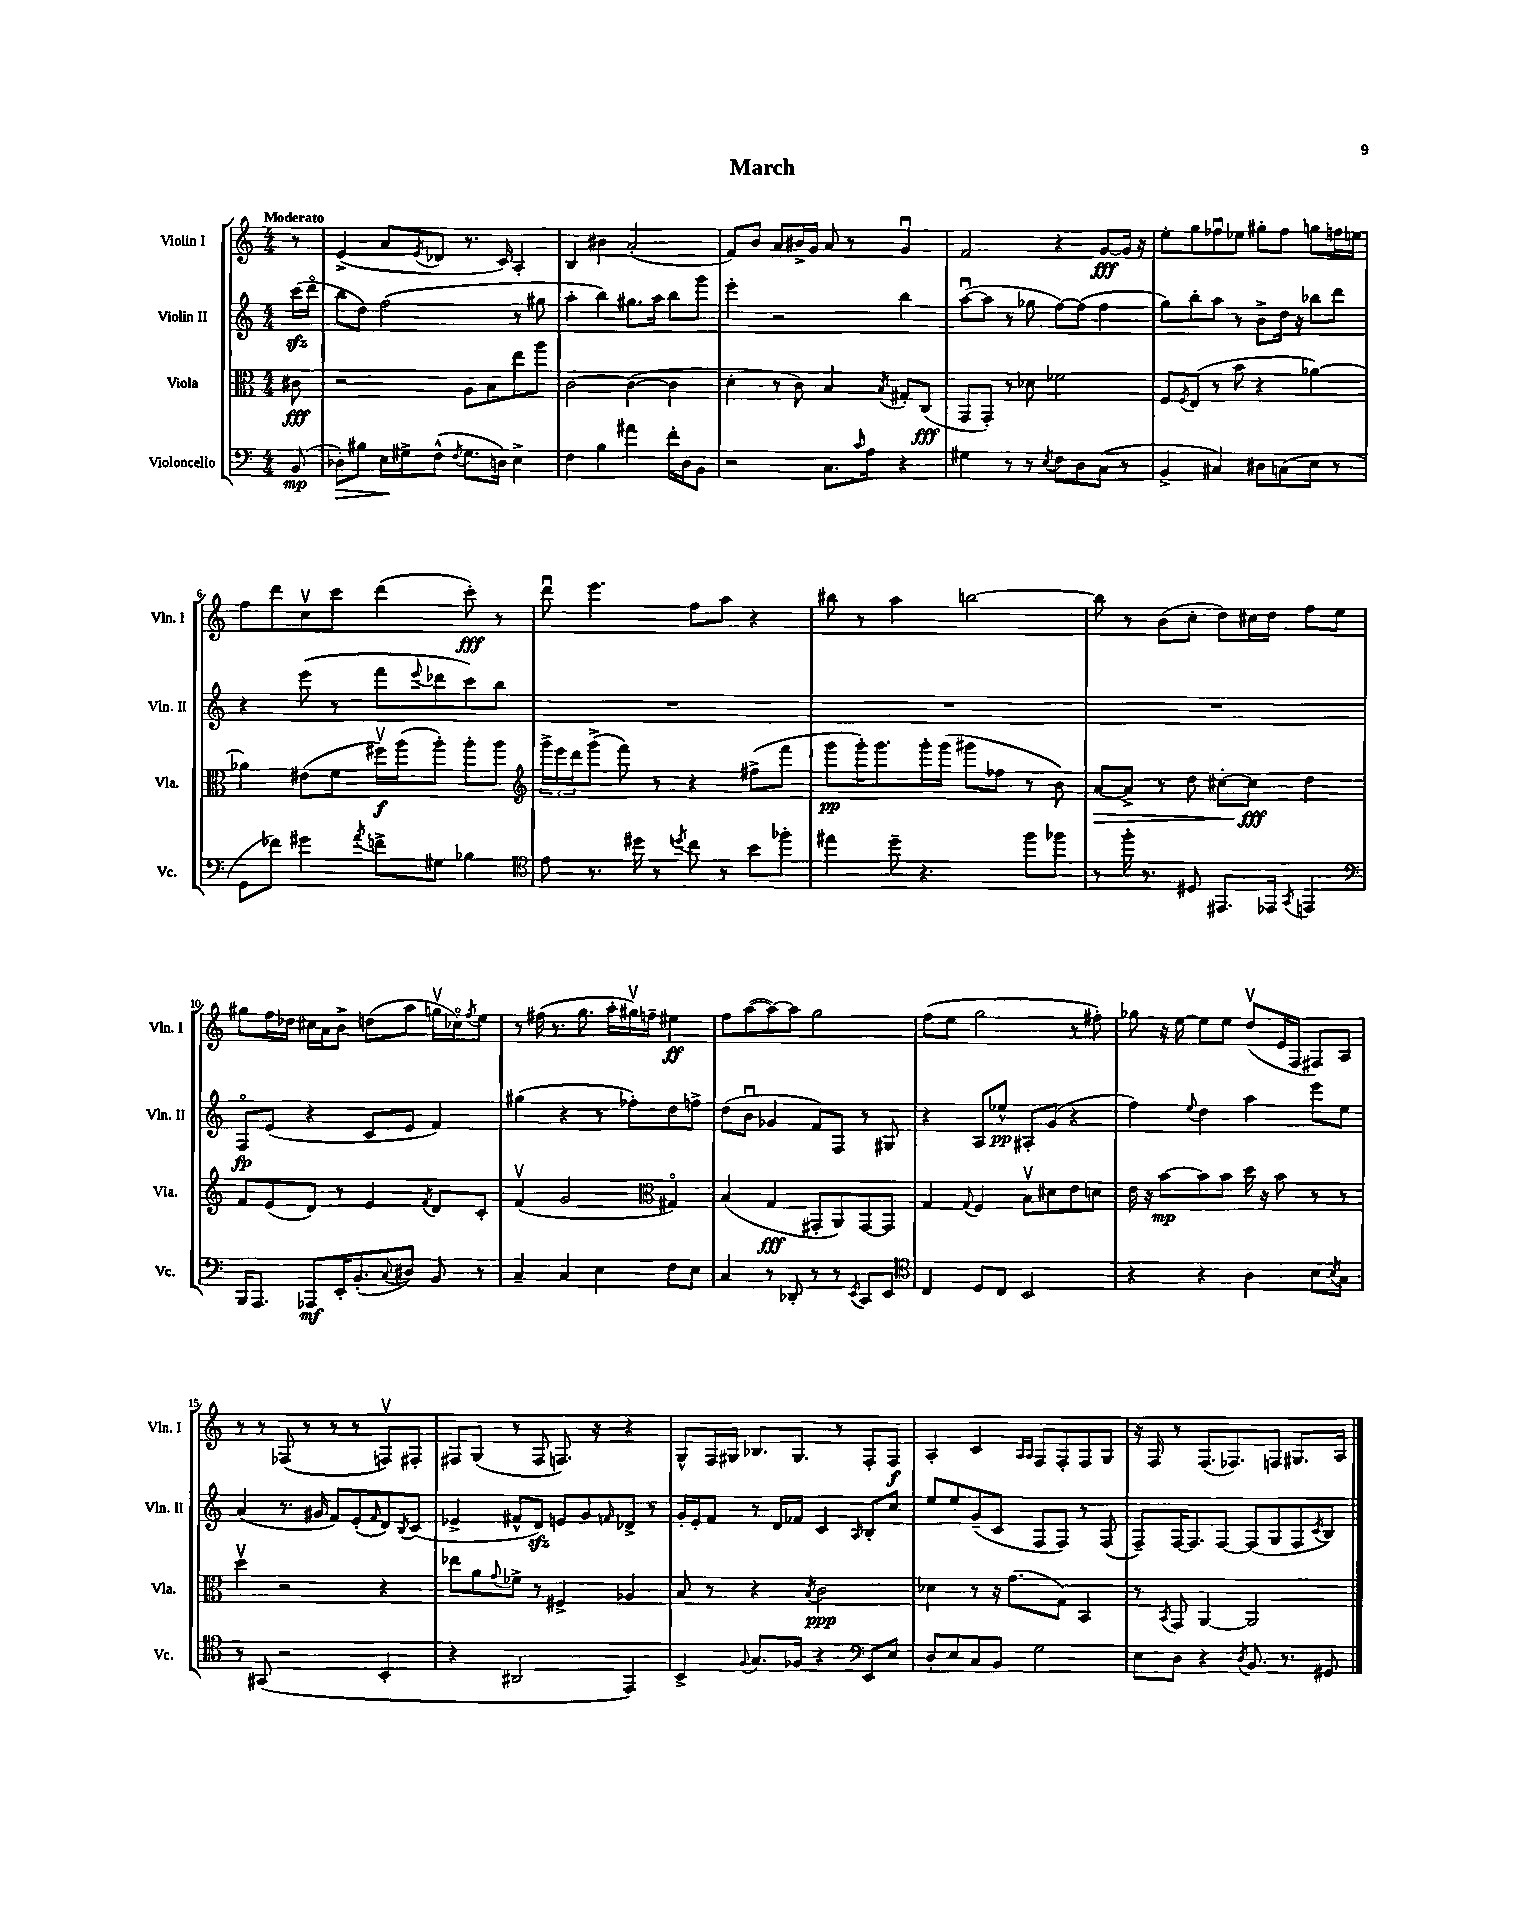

**kern	**kern	**kern	**kern
*staff4	*staff3	*staff2	*staff1
*clefF4	*clefC3	*clefG2	*clefG2
*k[]	*k[]	*k[]	*k[]
*M4/4	*M4/4	*M4/4	*M4/4
(8BB	8c#	(16ccc	8r
.	.	16dddo	.
=	=	=	=
8D-')	2r	8bb	(4e^
8B#	.	8dd)	.
16E	.	(2ff	8a
16G#^	.	.	.
.	.	.	8qe
(8F^^	.	.	8d-
8qF	.	.	.
8.G#	8A	.	8.r
.	8B	.	.
16D)	.	.	16c)
4E^	8ee	8r	4A'
.	8aa	8gg#	.
=	=	=	=
4F	[2c	4aa'	4B
4B	.	4bb)	4b#
4a#	(4c_	8.gg#	(2a'
.	.	16aa	.
16f'	4c]	8bb	.
16D	.	.	.
8BB	.	8ggg	.
=	=	=	=
2r	4d'	4eee'	8f)
.	.	.	8b
.	8r	2r	8a
.	8c)	.	16b#^
.	.	.	16g
8.C	4B	.	8a
.	.	.	8r
16qqc	.	.	.
16A	.	.	.
.	8qB	.	.
4r	8G#'	4bb	4gu
.	(8C	.	.
=	=	=	=
4G#	8GG	([8aau	2f
.	8GG')	8aa]	.
8r	8r	8r	.
8r	8d-	8gg-	.
8qE	.	.	.
8F	2f-	[8ff)	4r
8D	.	(8ff]	.
(8C	.	4ff	[8g
8r	.	.	16g]
.	.	.	16r
=	=	=	=
4BB^	8F	8gg)	8ee'
.	8qF	.	.
.	(8E	8bb'	8gg
4C#)	8r	8aa	8ff-u
.	8b	8r	8ee-
8D#	4r	8b^	8gg#'
(8C	.	16dd	8ff-
.	.	16r	.
8E	[4a-)	8bb-	8gg
8r	.	8ddd	16ff
.	.	.	16ee
=	=	=	=
8GG	4a-]	4r	8ff
8f-)	.	.	8ddd
4g#	(8e#	(8eee	8ccv
.	8f	8r	8ccc
8qa	.	.	.
8f^	16ff#v)	8fff	(4ddd
.	(16aa	.	.
.	.	8qqeee	.
8G#	8aa')	8ddd-	.
4B-	8aa'	8ccc)	8ccc')
.	8aa	8bb	8r
=	=	=	=
*clefC4	*clefG2	*	*
8e	24ggg^	1r	8dddu
.	24eee	.	.
.	24ddd	.	.
8.r	(8ggg^	.	4.eee
.	8fff)	.	.
16dd#	.	.	.
8r	8r	.	.
8qdd	.	.	.
8cc	4r	.	8ff
8r	.	.	8aa
8b	(8ff#^	.	4r
8ff-'	8fff	.	.
=	=	=	=
4ee#	8ggg	1r	8bb#
.	16ggg')	.	8r
.	8.ggg	.	.
8dd~	.	.	4aa
4.r	16ggg'	.	.
.	(16ggg	.	.
.	8ggg#	.	[2bb
.	8ff-	.	.
8ff	8r	.	.
8ff-	8b)	.	.
=	=	=	=
8r	[8a	1r	8bb]
16ff'	8a^]	.	8r
8.r	.	.	.
.	8r	.	(8b
8D#	8dd	.	8cc'
8.EE#	[8cc#'	.	8dd)
.	8cc#]	.	16cc#
16EE-	.	.	16dd
8qGG	.	.	.
4EE	4dd	.	8ff
.	.	.	8ee
=	=	=	=
*clefF4	*	*	*
16BBB	8f	8Fo	8gg#
8.AAA	.	.	.
.	(8e	(8e	16ff
.	.	.	16dd-
8AAA-	8d)	4r	16cc#
.	.	.	16a
16EE'	8r	.	8b^
(8.BB'	.	.	.
.	4e	8c	(8dd
8qqC	.	.	.
8D#)	.	8e	8aa
.	8qf	.	.
8BB	8d	4f)	16ggv
.	.	.	16cc-o)
.	.	.	8qff
8r	8c'	.	8ee
=	=	=	=
4C~	(4fv	(4gg#	8r
.	.	.	(16ff#
.	.	.	8.r
4C	2g	4r	.
.	.	.	8.gg
4E	.	8r	.
.	.	.	16aa'
.	.	8ff-')	16gg#v)
.	.	.	16ff~
*	*clefC3	*	*
8F	4G#o)	8dd	4ee#
8E	.	8ff^	.
=	=	=	=
4C	(4B	(8dd	8ff
.	.	8bu	([8aa
8r	4G	4g-	8aa_)
8DD-'	.	.	8aa]
8r	8GG#'	8f)	2gg
8r	8AA)	8F	.
8qEE	.	.	.
8CC	[8GG#	8r	.
8EE	8GG#]	8G#	.
=	=	=	=
*clefC4	*	*	*
4C	4G	4r	(8ff
.	.	.	8ee
.	8qqG	.	.
8D	4F	8A	2gg
8C	.	8ee-^^	.
2BB	8Bv	8A#'	.
.	8d#	(8g	.
.	8e	4r	8r
.	8d	.	8ff#')
=	=	=	=
4r	16e	4ff)	8gg-
.	16r	.	.
.	[8b	.	16r
.	.	.	[16ee
.	.	8qqee	.
4r	8b]	4dd	8ee]
.	8b	.	8ee
4A	16dd	4aa	(8ddv
.	16r	.	.
.	8b	.	16e
.	.	.	16F
8B	8r	8eee	8F#)
8qB	.	.	.
8G	8r	8ee	8A
=	=	=	=
8r	4ddv	(4a	8r
(8GG#	.	.	8r
2r	2r	8.r	(8F-
.	.	.	8r
.	.	16g#	.
.	.	8f)	8r
.	.	(8e'	8r
.	.	16qqf	.
4BB'	4r	8d)	8Fv)
.	.	8qB	.
.	.	(8c	8F#'
=	=	=	=
4r	8ee-	4e-^	8F#
.	8a	.	(8G
.	8qqg	.	.
2AA#	8f-^	8f#^^	8r
.	8r	8d)	8F#
.	4F#^	8e	8.F)
.	.	8g	.
.	.	.	16r
.	.	16qqf	.
4EE)	4A-	8d-^	4r
.	.	8r	.
=	=	=	=
4BB^	8B	16g'	8G^^
.	.	16e'	.
.	8r	8f	16F
.	.	.	16G#
8qqF	.	.	.
8.G	4r	8r	8.B-
.	.	16d	.
16F-	.	16f-	8.G#
.	8qB	.	.
4r	2c	4c	.
.	.	.	8r
*clefF4	*	*	*
.	.	16qqA	.
8EE	.	8B'	8F'
8E	.	8cc	8F
=	=	=	=
8D'	4d-	8ee	4A'
8E	.	8ee	.
8C	8r	(8g~	4c
8BB	16r	8c	.
.	(8.g	.	.
.	.	.	16qqA
.	.	.	16qqA
2G	.	8F	8F
.	8G)	8F)	8F'
.	4BB	8r	8F
.	.	(8F	8G
=	=	=	=
8E	8r	8F~)	16r
.	.	.	16F
.	8qBB	.	.
8D	8GG	[16F	8r
.	.	8.F]	.
4r	[4AA	.	(8.F
.	.	[8F	.
.	.	.	8.F-)
8qD	.	.	.
8.BB	2AA]	(8F]	.
.	.	8G	8F
8.r	.	.	.
.	.	8F	8.G#
.	.	8qc	.
8GG#	.	8B)	.
.	.	.	16A
==	==	==	==
*-	*-	*-	*-
